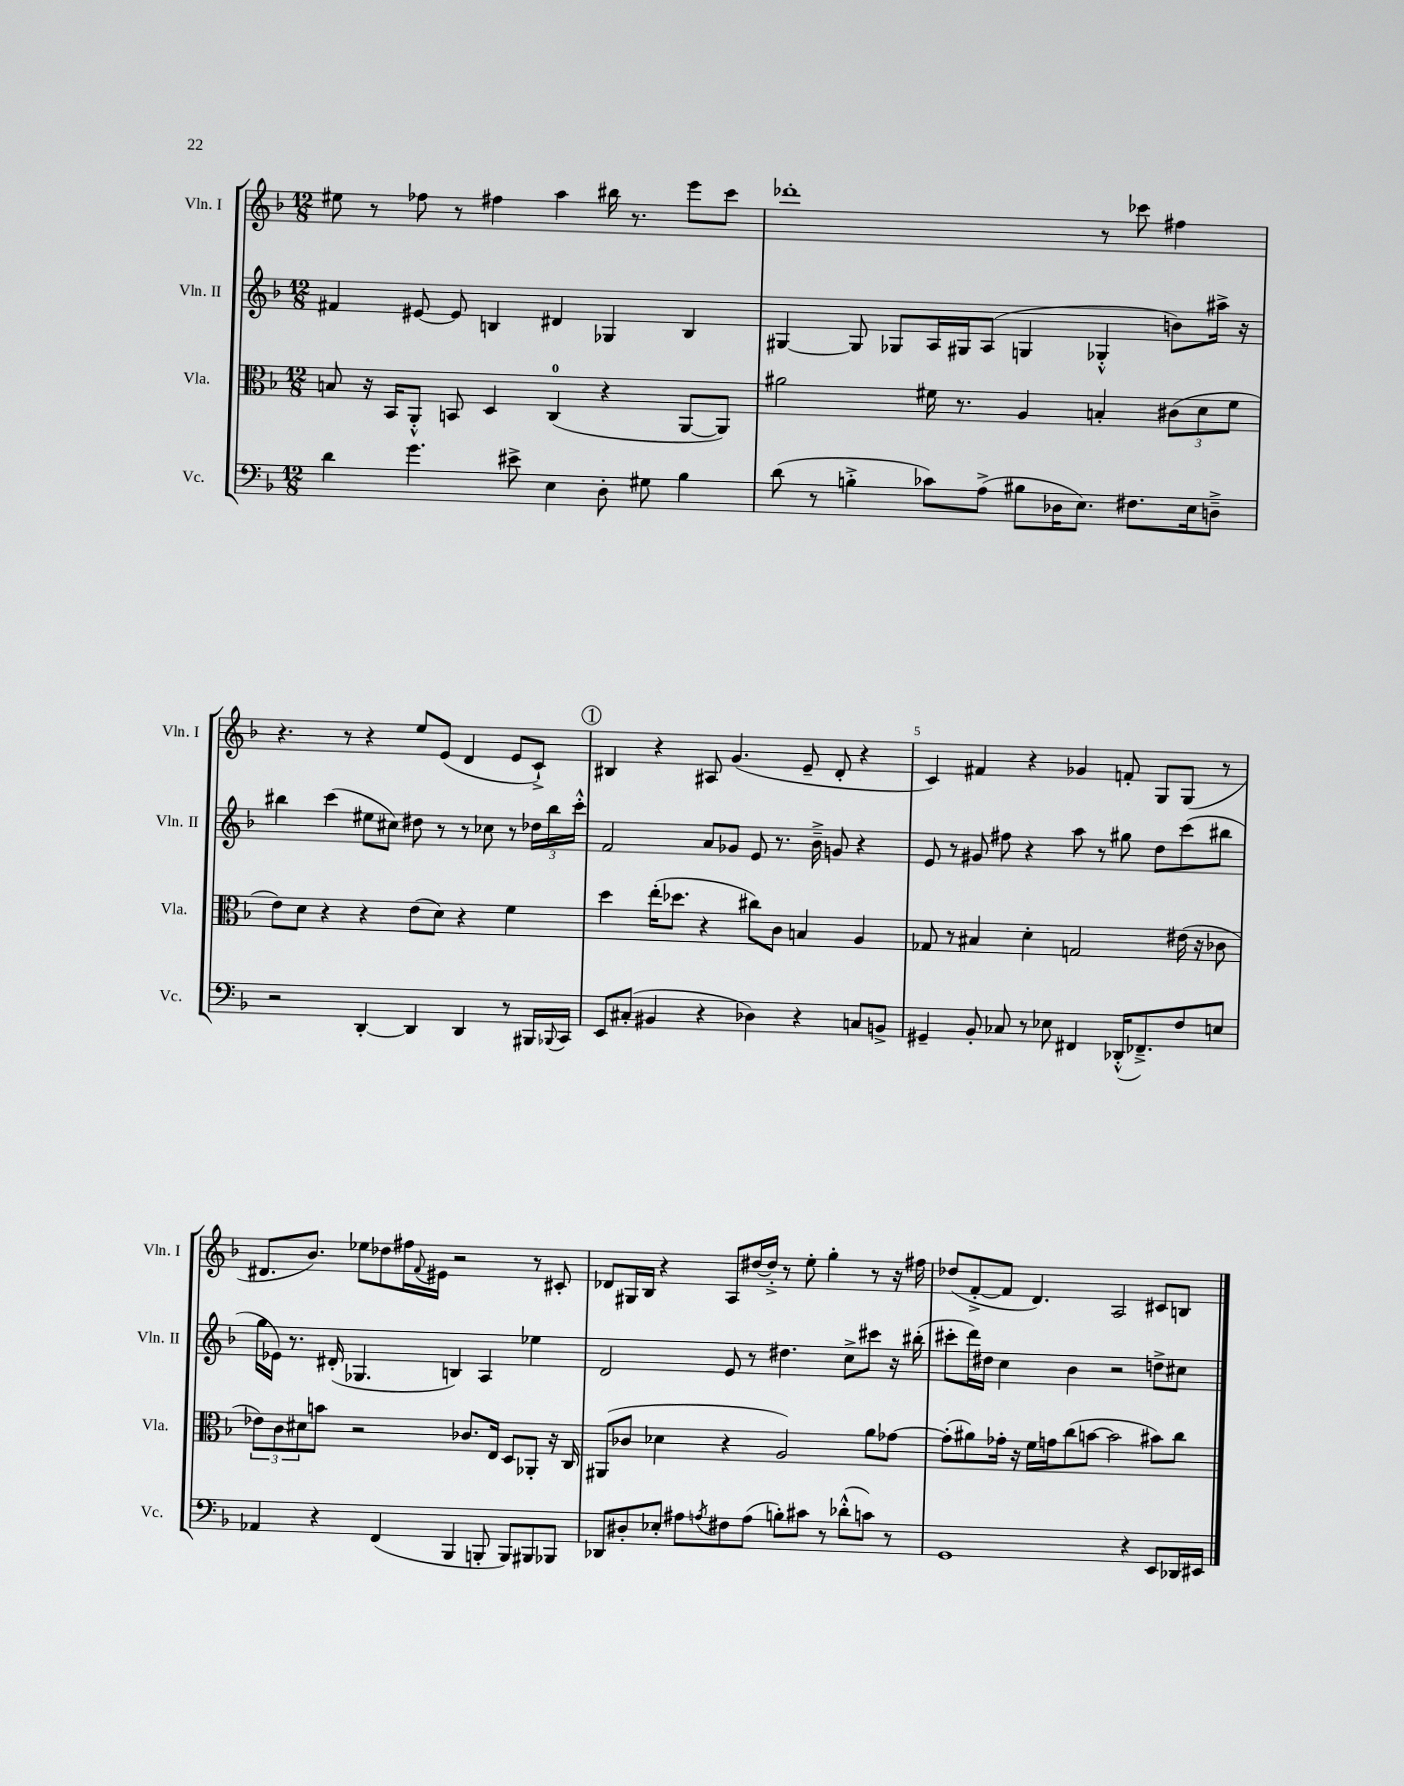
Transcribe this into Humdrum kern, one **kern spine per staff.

**kern	**kern	**kern	**kern
*staff4	*staff3	*staff2	*staff1
*clefF4	*clefC3	*clefG2	*clefG2
*k[b-]	*k[b-]	*k[b-]	*k[b-]
*M12/8	*M12/8	*M12/8	*M12/8
4d	8B	4f#	8ee#
.	16r	.	8r
.	16BB-	.	.
4.g	8AA'^^	[8e#	8ff-
.	8BB	8e#]	8r
.	4D	4B	4ff#
8e#^	.	.	.
4E	(4C	4d#	4aa
8D'	4r	4G-	16bb#
.	.	.	8.r
8G#	.	.	.
4B-	[8AA	4B	8eee
.	8AA])	.	8ccc
=	=	=	=
(8d	2a#	[4G#	1ddd-'
8r	.	.	.
4B'^	.	8G#]	.
.	.	8G-	.
8c-)	16f#	16A	.
.	8.r	16G#	.
(8A^	.	(8A	.
8B#	4A	4G	.
16D-	.	.	.
8.E)	.	.	.
.	4B'	4G-'^^	8r
8.F#	.	.	8ccc-
.	(12c#	8b)	4ff#
16E	.	.	.
.	12d	.	.
8D~^	.	16aa#^	.
.	12f#	.	.
.	.	16r	.
=	=	=	=
2r	8e)	4bb#	4.r
.	8d	.	.
.	4r	(4ccc	.
.	.	.	8r
[4DD'	4r	8ee#	4r
.	.	8cc#)	.
4DD]	(8e	8dd#	8ee
.	8d)	8r	(8e
4DD	4r	8r	4d
.	.	8cc-	.
8r	4f	8r	8e
16BBB#	.	24dd-	8c`^)
.	.	24bb#	.
8qqBBB-	.	.	.
16CC	.	.	.
.	.	24ccc'^^	.
=	=	=	=
8EE	4dd	2f	4B#
(8C#'	.	.	.
4BB#	(16ee'	.	4r
.	8.dd-	.	.
4r	4r	8a	8A#
.	.	8g-	(4.g
4D-)	8cc#)	8e	.
.	8c	8.r	.
4r	4B	.	8e~
.	.	16b-~^	.
.	.	8g	8d'
8C	4A	4r	4r
8BB^	.	.	.
=	=	=	=
4GG#~	8G-	8e	4c)
.	8r	8r	.
8BB-'	4B#	8g#	4f#
8C-	.	8ff#	.
8r	4d'	4r	4r
8E-	.	.	.
4FF#	2G	8aa	4g-
.	.	8r	.
(16DD-'^^	.	8gg#	8f'
8.FF-~^)	.	.	.
.	.	8dd	8G
8F	(16e#	(8ccc	(8G
.	16r	.	.
8E	8c-	8bb#	8r
=	=	=	=
4AA-	12e-)	16gg	8.d#
.	.	16e-)	.
.	12c	.	.
.	.	8.r	.
.	12d#	.	.
.	.	.	8.b-)
4r	8b	.	.
.	.	(16d#'	.
.	2r	4.G-	8ee-
(4FF	.	.	8dd-
.	.	.	16ff#
.	.	.	8qqf
.	.	.	16e#
4BBB-	.	4B)	2r
.	8.c-	.	.
8BBB'	.	4A	.
.	16E	.	.
8BBB)	8D	.	.
8BBB#	8AA-'	4ee-	8r
8BBB-	16r	.	8c#'
.	16C	.	.
=	=	=	=
8DD-	(8AA#	2d	8d-
8D#'	8c-	.	16G#
.	.	.	16B-
8E-'	4d-	.	4r
8A#	.	.	.
8qA	.	.	.
8F#	4r	8e	8A
(8A	.	8r	[16dd#
.	.	.	16dd#'^]
8B')	2A)	4.dd#	8r
8c#	.	.	8ee'
8r	.	.	4gg'
(8d-'^^	.	8cc^	.
8c)	8a	8ccc#	8r
8r	[8g-	16r	16r
.	.	(16bb#'	16ff#
=	=	=	=
1GG	(8g-']	8ccc#'	(8dd-
.	8a#)	16ddd)	[8f'^
.	.	16dd#	.
.	16g-'	4cc	8f]
.	16r	.	.
.	16f	.	4.d)
.	16g	.	.
.	(8cc	4b-	.
.	[8b	.	.
.	2b]	2r	2A
4r	.	.	.
8EE	8b#)	8dd^	8c#
16DD-	8cc	8cc#	8B
16EE#	.	.	.
==	==	==	==
*-	*-	*-	*-
